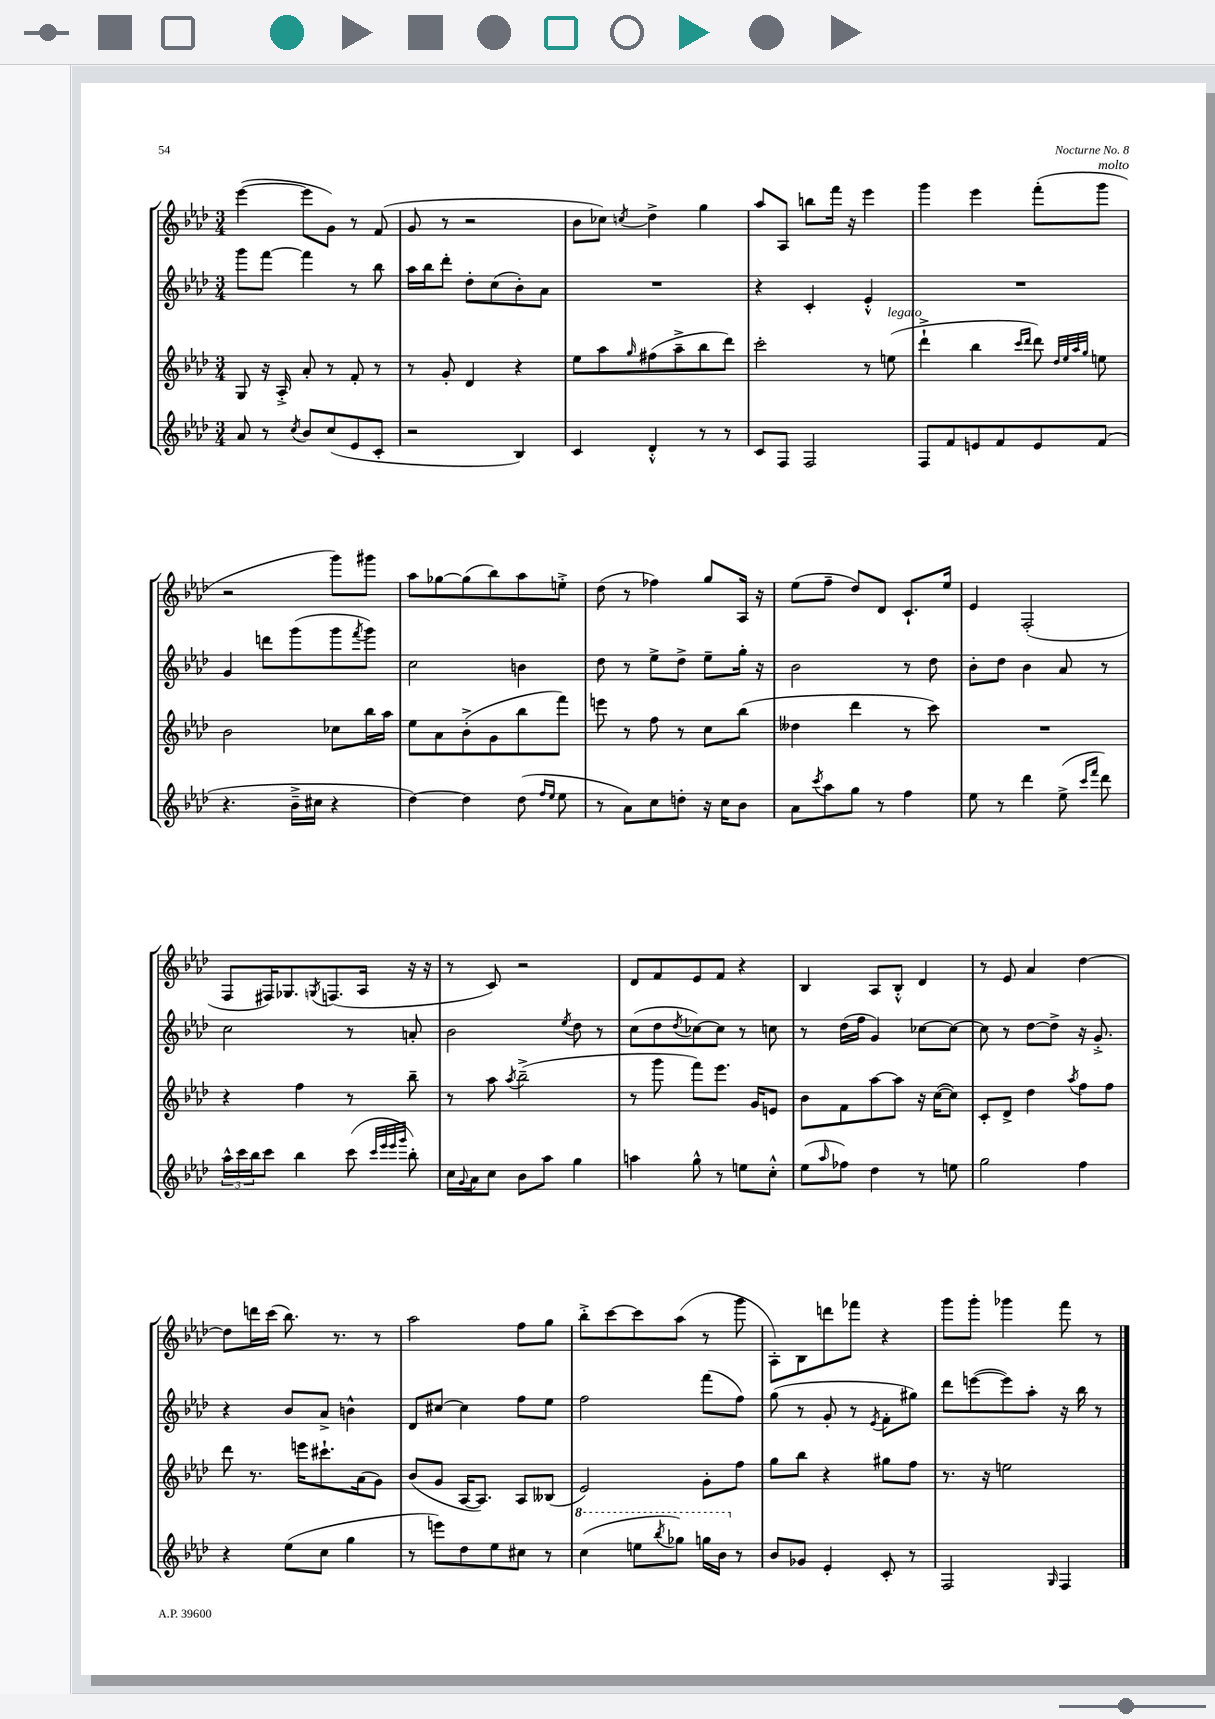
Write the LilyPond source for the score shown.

<<
\new StaffGroup <<
\new Staff = "s0" {
    \clef treble \key aes \major \numericTimeSignature \time 3/4
    ees'''4~( ees'''8 g'8) r8 f'8( |
    g'8 r8 r2 |
    bes'8 ces''8) \acciaccatura { c''8 } des''4-> g''4 |
    aes''8 aes8 b''8 f'''16 r16 ees'''4 |
    g'''4 ees'''4 f'''8-.( g'''8^\markup { \italic "molto" } |
    r2 g'''8) gis'''8 |
    aes''8 ges''8~ ges''8( bes''8) aes''8 e''8-.-> |
    des''8( r8 fes''4) g''8 aes16 r16 |
    ees''8( f''8-- des''8) des'8 c'8.-! ees''16 |
    ees'4 f2-.( |
    f8 fis16) ges8. \acciaccatura { g8 } f8.( aes16 r16 r16 |
    r8 c'8) r2 |
    des'8 f'8 ees'8 f'8 r4 |
    bes4 aes8 bes8-.-^ des'4 |
    r8 ees'8 aes'4 des''4~ |
    des''8 d'''16 c'''16( bes''8.) r8. r8 |
    aes''2 f''8 g''8 |
    bes''8-.-> c'''8~ c'''8 aes''8( r8 g'''8 |
    aes8-.) bes8 d'''8 fes'''8 r4 |
    g'''8 g'''8-. ges'''4 f'''8 r8 \bar "|." |
}
\new Staff = "s1" {
    \clef treble \key aes \major \numericTimeSignature \time 3/4
    g'''8 f'''8~ f'''4 r8 bes''8 |
    aes''16 bes''16 des'''8-. des''8-. c''8( bes'8-.) aes'8 |
    R2. |
    r4 c'4-. ees'4-.-^ |
    R2. |
    g'4 d'''8 g'''8( g'''8 \acciaccatura { f'''8 } g'''8) |
    c''2 b'4 |
    des''8 r8 ees''8-> des''8-> ees''8-- g''16-. r16 |
    bes'2 r8 des''8 |
    bes'8-. des''8 bes'4 aes'8 r8 |
    c''2 r8 a'8-. |
    bes'2 \acciaccatura { ees''8 } des''8 r8 |
    c''8( des''8 \acciaccatura { des''8 } ces''8~) ces''8 r8 c''8 |
    r8 des''16( f''16 g'4) ces''8~ ces''8~ |
    ces''8 r8 des''8~ des''8-> r16 g'8.-.-> |
    r4 bes'8 aes'8-> b'4-^ |
    des'8 cis''8~ cis''4 f''8 ees''8 |
    f''2 f'''8( f''8) |
    g''8( r8 g'8-. r8 \acciaccatura { ees'8 } f'8-. gis''8) |
    des'''8 e'''8~( e'''8) aes''8-. r16 bes''16 r8 \bar "|." |
}
\new Staff = "s2" {
    \clef treble \key aes \major \numericTimeSignature \time 3/4
    g8 r16 aes16-.-> aes'8-. r8 f'8-. r8 |
    r8 g'8-. des'4 r4 |
    ees''8 aes''8 \grace { g''16 } fis''8( aes''8---> bes''8 des'''8) |
    c'''2-. r8 e''8^\markup { \italic "legato" }( |
    des'''4-!-> bes''4 \grace { c'''16 des'''16 } des'''8) \grace { des''32 ees''32 aes''32 g''32 } e''8 |
    bes'2 ces''8 bes''16 aes''16 |
    ees''8 aes'8 bes'8-.->( g'8 bes''8 f'''8) |
    e'''8 r8 f''8 r8 c''8 bes''8( |
    deses''4 des'''4 r8 c'''8) |
    R2. |
    r4 f''4 r8 bes''8-- |
    r8 aes''8 \acciaccatura { aes''8 } bes''2--->( |
    r8 g'''8 f'''8) ees'''8. g'16 e'8 |
    bes'8 f'8 aes''8~ aes''8 r16 c''16~( c''8) |
    c'8-. des'8-> des''4 \acciaccatura { aes''8 } f''8 f''8 |
    des'''8 r8. e'''16 cis'''8.-! aes'16( g'8) |
    bes'8( g'8 aes16~ aes8.) aes8 beses8( |
    ees'2) g'8-. f''8 |
    g''8 bes''8 r4 gis''8 f''8 |
    r8. r16 e''2 \bar "|." |
}
\new Staff = "s3" {
    \clef treble \key aes \major \numericTimeSignature \time 3/4
    aes'8 r8 \acciaccatura { c''8 } bes'8 c''8( ees'8 c'8-. |
    r2 bes4) |
    c'4 des'4-.-^ r8 r8 |
    c'8 f8 f2 |
    f8 f'8 e'8 f'8 e'8 f'8( |
    r4. bes'16---> cis''16 r4 |
    des''4~) des''4 des''8( \grace { f''16 ees''16 } ees''8 |
    r8 aes'8) c''8 d''8-. r16 c''16 bes'8 |
    aes'8 \acciaccatura { c'''8 } aes''8 g''8 r8 f''4 |
    ees''8 r8 des'''4 ees''8->( \grace { c'''16 f'''16 } des'''8) |
    \tuplet 3/2 { aes''16-^ c'''16 bes''16 } c'''8 bes''4 c'''8( \grace { c'''32 ees'''32 ees'''32 g'''32 } bes''8-.) |
    c''16 \appoggiatura { g'8 } aes'16 c''8 bes'8 aes''8 g''4 |
    a''4 g''8-^ r8 e''8 c''8-.-^ |
    ees''8( \grace { aes''16 } fes''8) des''4 r8 e''8 |
    g''2 f''4 |
    r4 ees''8( c''8 g''4 |
    r8 e'''8) des''8 ees''8 cis''8 r8 |
    \ottava #1 c'''4( e'''8 \acciaccatura { bes'''8 } ges'''8) g'''16 bes''16 \ottava #0 r8 |
    bes'8 ges'8 ees'4-. c'8-. r8 |
    f2 \grace { g16 } f4 \bar "|." |
}
>>
>>
\layout { \context { \Score \remove "Bar_number_engraver" } }
